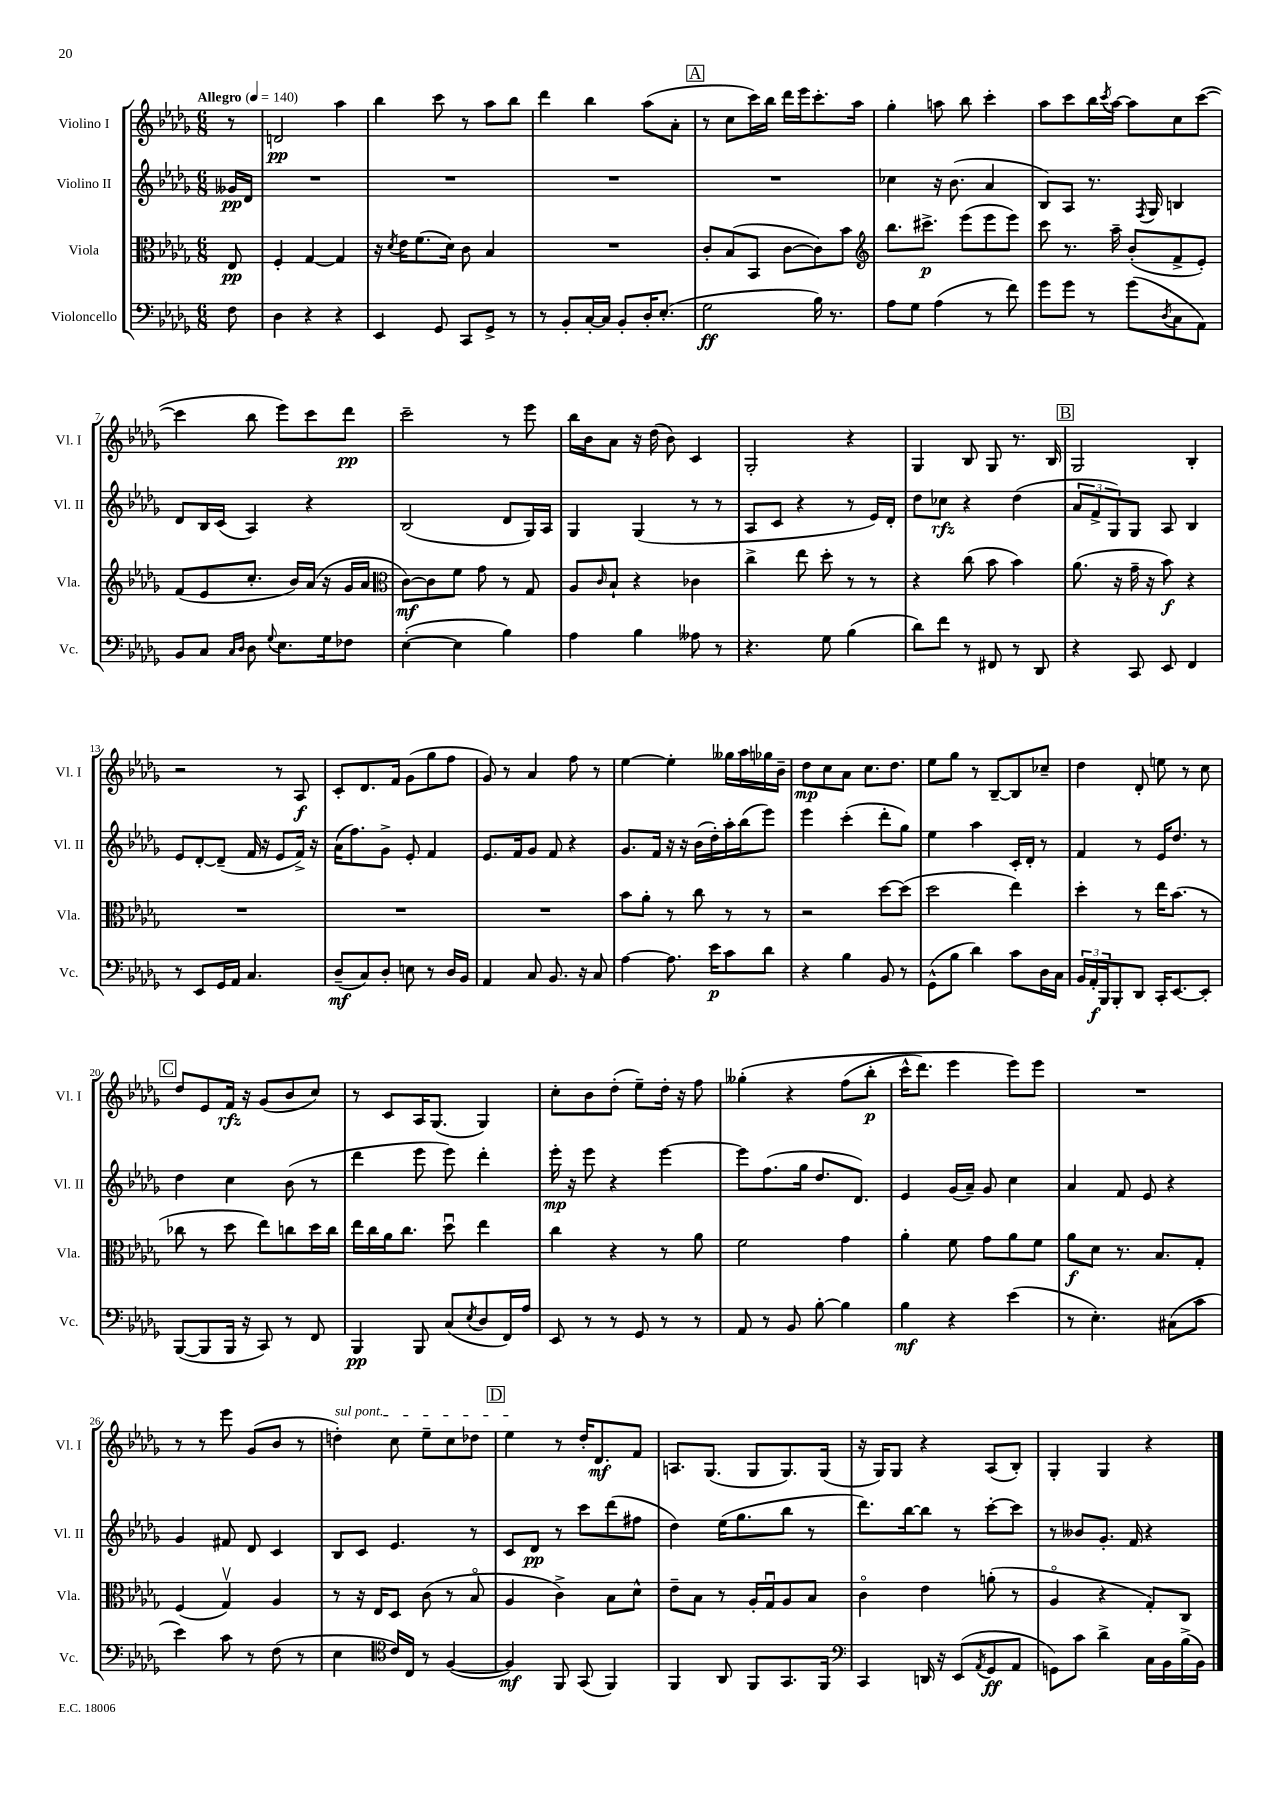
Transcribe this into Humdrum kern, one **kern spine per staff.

**kern	**kern	**kern	**kern
*staff4	*staff3	*staff2	*staff1
*clefF4	*clefC3	*clefG2	*clefG2
*k[b-e-a-d-g-]	*k[b-e-a-d-g-]	*k[b-e-a-d-g-]	*k[b-e-a-d-g-]
*M6/8	*M6/8	*M6/8	*M6/8
*MM140	*MM140	*MM140	*MM140
8F\	8E-/	16g--/LL	8r
.	.	16d-/JJ	.
=	=	=	=
4D-\	4F'/	2.r	2d/
4r	[4G-/	.	.
4r	4G-/]	.	4aa-\
=	=	=	=
4EE-/	16r	2.r	4bb-\
.	8qd-/	.	.
.	16e-\LK	.	.
.	(8.f\	.	.
8GG-/	.	.	8ccc\
.	16d-\Jk)	.	.
8CC/L	8c\	.	8r
8GG-^/J	4B-/	.	8aa-\L
8r	.	.	8bb-\J
=	=	=	=
8r	2.r	2.r	4ddd-\
8BB-'/L	.	.	.
[16C'/L	.	.	4bb-\
16C/]JJ	.	.	.
8BB-'/L	.	.	.
16D-'/K	.	.	(8aa-\L
(8.E-'/J	.	.	.
.	.	.	8a-'\J
=	=	=	=
2G-\	8c'/L	2.r	8r
.	(8B-/	.	8cc\L
.	8BB-/J	.	16ccc\L)
.	.	.	16bb-\JJ
.	[8c\L	.	16ddd-\LL
.	.	.	16eee-\J
16B-\)	8c\])	.	8.ccc'\
8.r	.	.	.
.	8b-\J	.	.
.	.	.	16aa-\Jk
=	=	=	=
*	*clefG2	*	*
8A-\L	8.bb-\L	4cc-\	4gg-'\
8G-\J	.	.	.
.	8.ccc#^\J	.	.
(4A-\	.	16r	8aa\
.	.	(8.b-\	.
.	(8eee-\L	.	8bb-\
8r	8eee-\	4a-/	4ccc'\
8f\)	8eee-\J)	.	.
=	=	=	=
8g-\L	8ccc\	8B-/L)	8aa-\L
8g-\J	8.r	8A-/J	8ccc\
8r	.	8.r	16bb-\L
.	.	.	8qccc/
.	16aa-~\	.	[16aa-\JJ
(8g-\L	(8b-'/L	.	8aa-\]L
.	.	8qF/	.
.	.	16G-/	.
8qD-/	.	.	.
8C\	8f^/	4B/	8cc\
8AA-\J)	8e-'/J)	.	([8ccc\J
=	=	=	=
8BB-/L	(8f/L	8d-/L	4ccc\]
8C/J	8e-/	16B-/L	.
.	.	(16c/JJ	.
16qqC/LL	.	.	.
16qqD-/JJ	.	.	.
8D-\	8.cc'/J	4A-/)	8bb-\
8qqG-/	.	.	.
8.E-\L	.	.	8eee-\L)
.	16b-/LL)	.	.
.	(16a-/JJ	4r	8ccc\
16G-\k	16r	.	.
8F-\J	16g-/LL	.	8ddd-\J
.	16a-/JJ	.	.
=	=	=	=
*	*clefC3	*	*
([4E-'\	[8c\L)	(2B-/	2ccc~\
.	8c\]	.	.
4E-\]	8f\J	.	.
.	8g-\	.	.
4B-\)	8r	8d-/L	8r
.	8G-/	16G-/L)	8eee-\
.	.	16A-/JJ	.
=	=	=	=
4A-\	8A-/L	4G-/	16bb-\LL
.	.	.	16b-\J
.	16qqc/	.	.
.	8B-`/J	.	8a-\J
4B-\	4r	(4G-/	16r
.	.	.	(16dd-\
.	.	.	8b-\)
8A--\	4c-\	8r	4c/
8r	.	8r	.
=	=	=	=
4.r	4cc^\	8A-/L	2G-'/
.	.	8c/J	.
.	8ee-\	4r	.
8G-\	8dd-'\	.	.
(4B-\	8r	8r	4r
.	8r	16e-/LL)	.
.	.	16d-'/JJ	.
=	=	=	=
8d-\L)	4r	8dd-\L	4G-/
8f\J	.	8cc-\J	.
8r	(8cc\	4r	8B-/
8FF#/	8b-\	.	8G-/
8r	4b-\)	(4dd-\	8.r
8DD-/	.	.	.
.	.	.	16B-/
=	=	=	=
4r	(8.a-\	12a-/L	2G-/
.	.	12f^/	.
.	.	12G-/)	.
.	16r	.	.
8CC/	16g-~\	8G-/J	.
.	16r	.	.
8EE-/	8b-\)	8A-/	.
4FF/	4r	4B-/	4B-'/
=	=	=	=
8r	2.r	8e-/L	2r
8EE-/L	.	[8d-'/	.
16GG-/L	.	(8d-~/]J	.
16AA-/JJ	.	.	.
4.C/	.	16f/	.
.	.	16r	.
.	.	8e-/L	8r
.	.	16f^/Jk)	8A-/
.	.	16r	.
=	=	=	=
(8D-~/L	2.r	(16a-\LK	8c'/L
.	.	8.ff\)	.
8C/)	.	.	8.d-/
8D-'/J	.	8g-^\J	.
.	.	.	16f/Jk
8E\	.	8e-'/	(8g-\L
8r	.	4f/	8gg-\
16D-/LL	.	.	8ff\J
16BB-/JJ	.	.	.
=	=	=	=
4AA-/	2.r	8.e-/L	8g-/)
.	.	.	8r
.	.	16f/k	.
8C/	.	8g-/J	4a-/
8.BB-/	.	8f/	.
.	.	4r	8ff\
16r	.	.	.
8C/	.	.	8r
=	=	=	=
[4A-\	8b-\L	8.g-/L	[4ee-\
.	8a-'\J	.	.
.	.	16f/Jk	.
8.A-\]	8r	16r	4ee-'\]
.	.	16r	.
.	8cc\	(16b-\LL	.
16e-\LK	.	16dd-'\)	.
8c\	8r	16aa-'\	16gg--\LL
.	.	(16bb-\J	16aa-\
8d-\J	8r	8eee-\J)	16gg-\
.	.	.	16b-~\JJ
=	=	=	=
4r	2r	4eee-\	8dd-\L
.	.	.	8cc\
4B-\	.	(4ccc'\	8a-\J
.	.	.	8.cc\L
8BB-/	[8dd-\L	8ddd-'\L	.
.	.	.	8.dd-\J
8r	(8dd-\]J	8gg-\J)	.
=	=	=	=
(8GG-^^\L	2dd-\	4ee-\	8ee-\L
8B-\J	.	.	8gg-\J
4d-\)	.	4aa-\	8r
.	.	.	[8B-~/L
8c\L	4ee-\)	16c'/LL	8B-/]
.	.	16d-'/JJ	.
16D-\L	.	8r	8cc-~/J
16C\JJ	.	.	.
=	=	=	=
24BB-/LL	4dd-'\	4f/	4dd-\
24AA-'/	.	.	.
24BBB-/J	.	.	.
8BBB-'/	.	.	.
8DD-/J	8r	8r	8d-'/
16CC'/LK	16ee-\LK	16e-/LK	8ee\
[8.EE-/	(8.b-\J	8.dd-/J	.
.	.	.	8r
8EE-'/]J	8r	8r	8cc\
=	=	=	=
([8BBB-/L	8cc-\	4dd-\	8dd-/L
8BBB-/]	8r	.	8e-/
16BBB-/Jk	8dd-\	4cc\	16f/Jk
16r	.	.	16r
8CC/)	8ee-\L)	.	(8g-/L
8r	8cc\	(8b-\	8b-/
8FF/	16dd-\L	8r	8cc/J)
.	16cc\JJ	.	.
=	=	=	=
4BBB-/	16ee-\LL	4ddd-\	8r
.	16cc\	.	.
.	16a-\J	.	8c/L
.	8.cc\J	.	.
8BBB-/	.	8eee-\	16A-/K
.	.	.	(8.G-/J
(8C/L	8dd-u\	8eee-\)	.
8qE-/	.	.	.
8D-/	4ee-\	4ddd-'\	4G-/)
16FF/L)	.	.	.
16A-/JJ	.	.	.
=	=	=	=
8EE-/	4cc\	16eee-'\	8cc'\L
.	.	16r	.
8r	.	8eee-\	8b-\
8r	4r	4r	(8dd-'\J
8GG-/	.	.	8ee-~\L)
8r	8r	[4eee-\	16dd-'\Jk
.	.	.	16r
8r	8a-\	.	8ff\
=	=	=	=
8AA-/	2f\	8eee-\]L	&(4gg--'\
8r	.	(8.ff\	.
8BB-/	.	.	4r
.	.	16gg-\Jk	.
[8B-'\	.	8.dd-/L	.
4B-\]	4g-\	.	(8ff\L
.	.	8.d-/J)	.
.	.	.	8bb-'\J
=	=	=	=
4B-\	4a-'\	4e-/	16ccc^^\LK
.	.	.	8.ddd-\J)
4r	8f\	(16g-/LL	4eee-\
.	.	16a-~/JJ)	.
.	8g-\L	8g-/	.
(4e-\	8a-\	4cc\	8eee-\L&)
.	8f\J	.	8eee-\J
=	=	=	=
8r	8a-\L	4a-/	2.r
4.E-'\)	8d-\J	.	.
.	8.r	8f/	.
.	.	8e-/	.
.	8.B-/L	.	.
(8C#\L	.	4r	.
8c\J	8G-'/J	.	.
=	=	=	=
4e-\)	(4F/	4g-/	8r
.	.	.	8r
8c\	4G-v/)	8f#/	8eee-\
8r	.	8d-/	(8g-/L
(8F\	4A-/	4c/	8b-/J
8r	.	.	8r
=	=	=	=
4E-\	8r	8B-/L	4dd'\)
.	16r	8c/J	.
.	16E-/LK	.	.
*clefC4	*	*	*
16c/LL)	8D-/J	4.e-/	8cc\
16C/JJ	.	.	.
8r	(8c\	.	8ee-~\L
([4F/	8r	.	8cc\
.	8B-o/	8r	8dd-\J
=	=	=	=
4F/])	4A-/	8c/L	4ee-\
.	.	8d-/J	.
8FF/	4c^\)	8r	8r
(8GG-/	.	8ccc\L	16dd-'/LK
.	.	.	8.d-/
4FF/)	8B-\L	(8ddd-\	.
.	8d-^^\J	8ff#\J	8f/J
=	=	=	=
4FF/	8e-~\L	4dd-\)	8.A/L
.	8B-\J	.	.
.	.	.	(8.G-/J
8AA-/	8r	(16ee-\LK	.
.	.	8.gg-\	.
8FF/L	16A-'/LL	.	8G-/L
.	16G-u/J	.	.
8.GG-/	8A-/	8bb-\J	8.G-/)
.	8B-/J	8r	.
16FF/Jk	.	.	(16G-/Jk
=	=	=	=
*clefF4	*	*	*
4CC/	4co\	8.ddd-\L)	16r
.	.	.	16G-/LK)
.	.	.	8G-/J
.	.	[16bb-\k	.
16DD/	4e-\	8bb-\]J	4r
16r	.	.	.
(8EE-/L	.	8r	.
8qAA-/	.	.	.
8GG-/	(8a'\	[8ccc'\L	(8A-/L
8AA-/J	8r	8ccc\]J	8B-'/J)
=	=	=	=
8GG\L)	4A-o/	8r	4G-'/
8c\J	.	8b--/L	.
4d-^\	4r	8.g-'/J	4G-/
.	.	16f/	.
16C\LL	8G-'/L)	4r	4r
16BB-\	.	.	.
(16B-^\	8C/J	.	.
16BB-\JJ)	.	.	.
==	==	==	==
*-	*-	*-	*-
